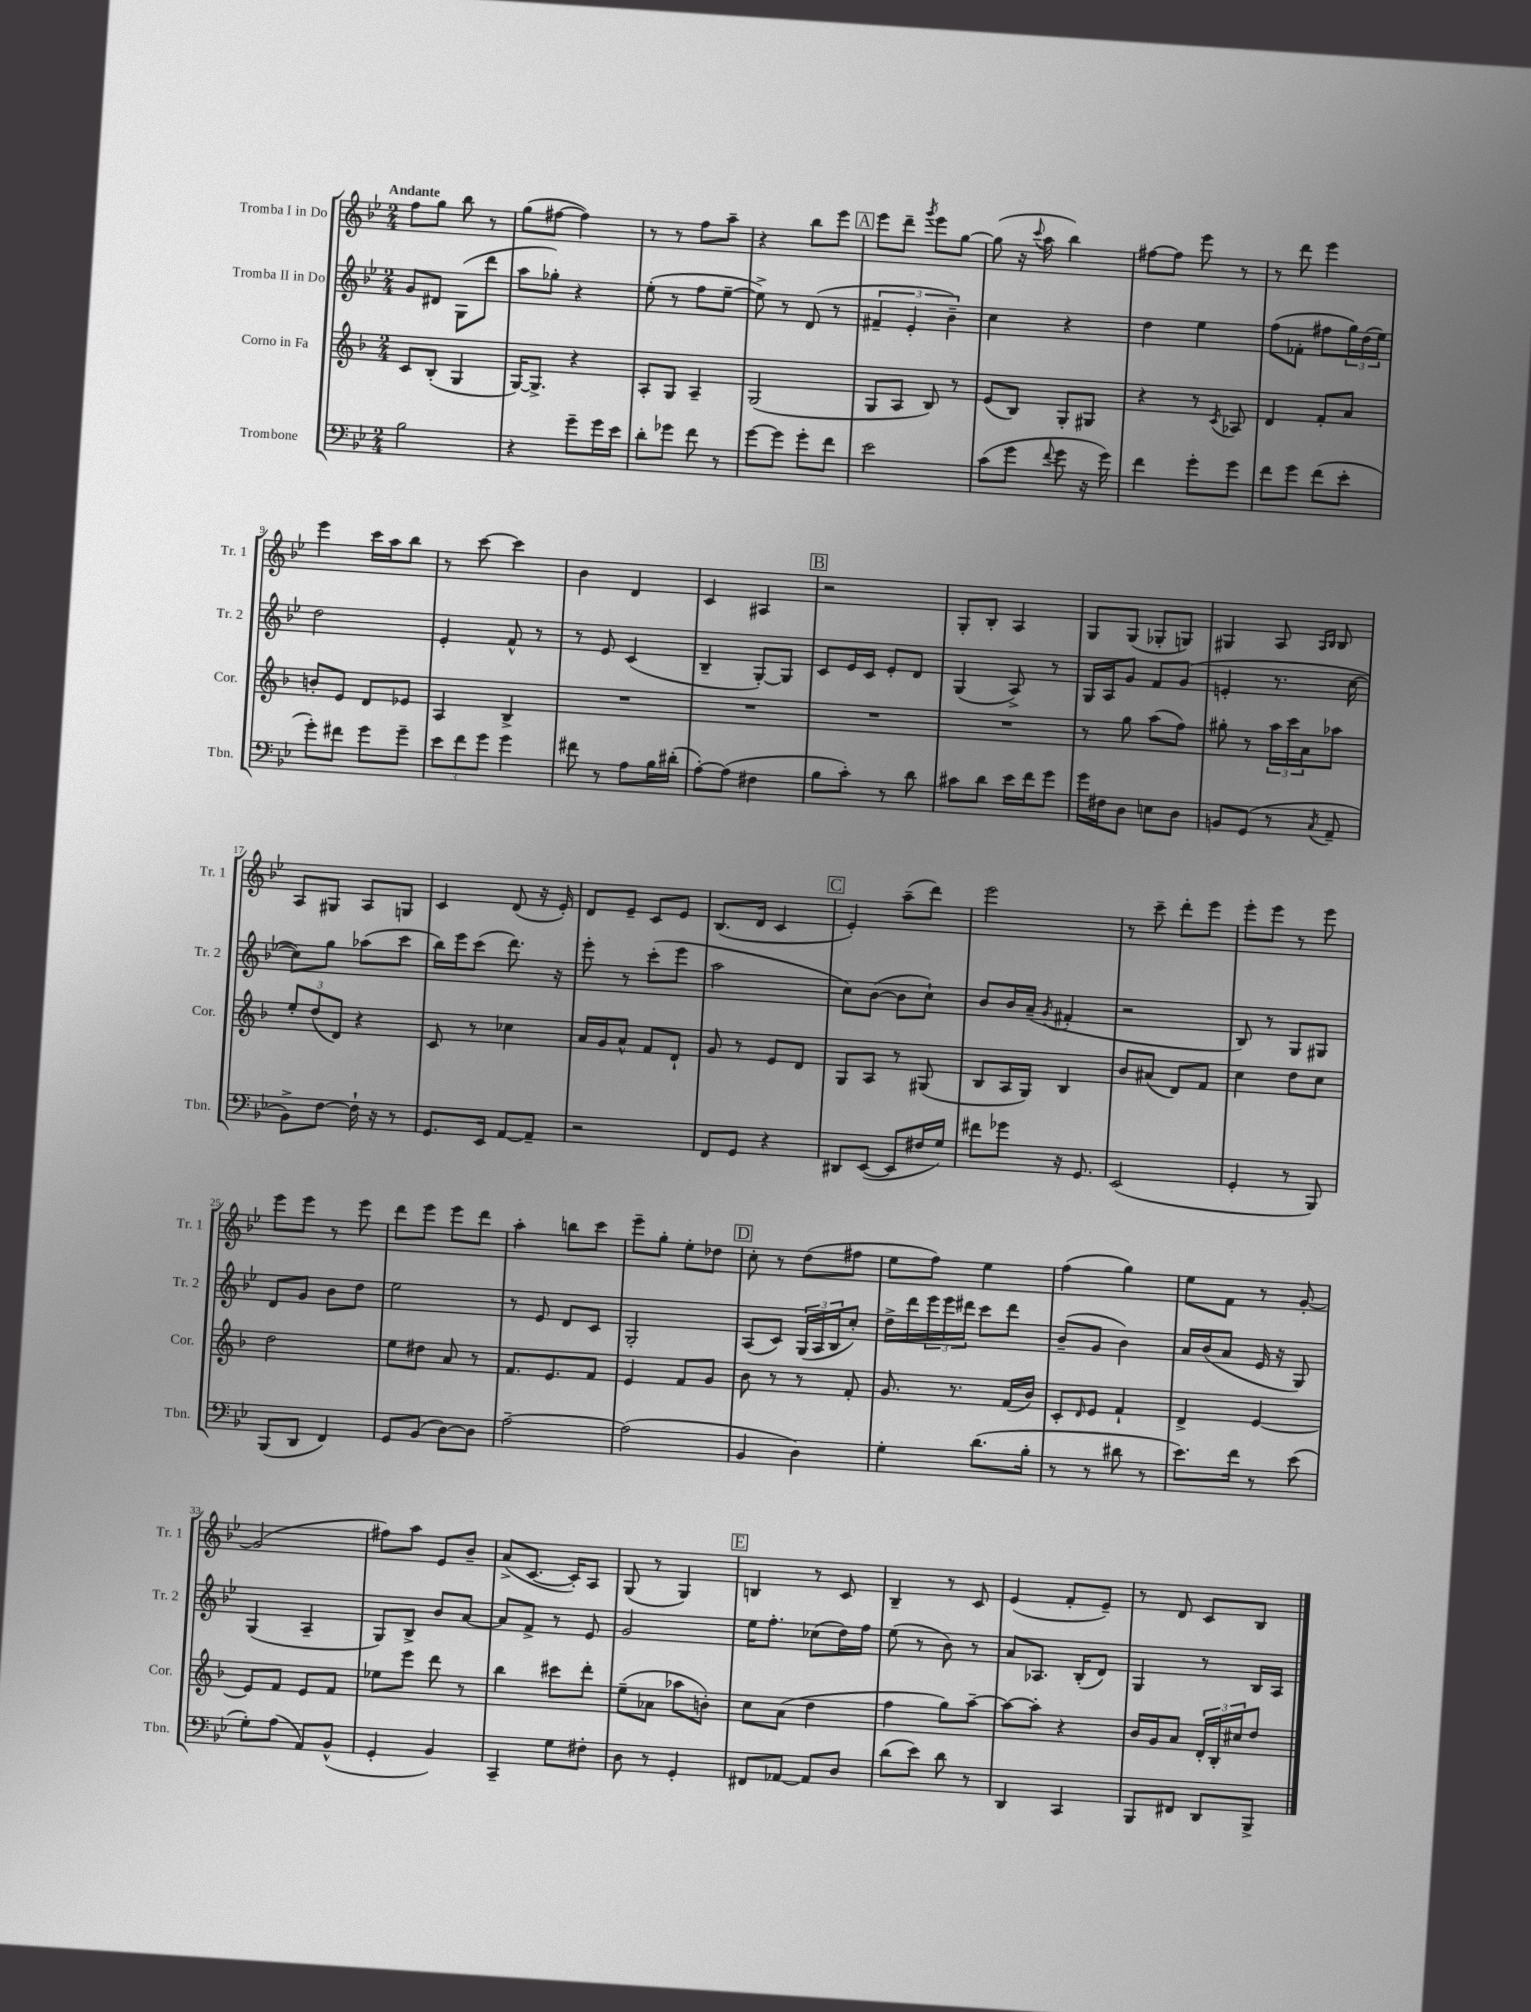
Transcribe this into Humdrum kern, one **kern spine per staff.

**kern	**kern	**kern	**kern
*part4	*part3	*part2	*part1
*staff4	*staff3	*staff2	*staff1
*I"Trombone	*I"Corno in Fa	*I"Tromba II in Do	*I"Tromba I in Do
*I'Tbn.	*I'Cor.	*I'Tr. 2	*I'Tr. 1
*clefF4	*clefG2	*clefG2	*clefG2
*k[b-e-]	*k[b-]	*k[b-e-]	*k[b-e-]
*M2/4	*M2/4	*M2/4	*M2/4
=1	=1	=1	=1
!	!	!	!LO:TX:a:B:t=Andante
2B-\	8c/L	8g/L	8ff\L
.	(8B-'/J	8d#X/J	8gg\J
.	4G/	(8G\L	8bb-\
.	.	8ddd\J	8r
=2	=2	=2	=2
4r	[16G/KL)	8aa\L	(8gg\L
.	8.G^/J]	.	.
.	.	8gg-X'\J)	[8ff#X\J
8g~\L	4r	4r	4ff#\])
16g\L	.	.	.
16e-\JJ	.	.	.
=3	=3	=3	=3
8d'\L	8A'/L	(8ee-'\	8r
8g-X\J	8G/J	8r	8r
8f\	4A~/	8ff\L	8ff\L
8r	.	[8ee-~\J	8aa~\J
=4	=4	=4	=4
[8g\L	(2G/	8ee-^\])	4r
8g\J]	.	8r	.
8g'\L	.	(8d/	8bb-\L
8f\J	.	8r	8eee-\J
!!LO:REH:place=s1:t=A
=5	=5	=5	=5
2e-\	8G/L	6f#X~/	8eee-\L
.	8A/J	.	8ddd~\J
.	.	6e-'/	.
.	.	.	8qggg/
.	8B-/)	.	8eee-\L
.	.	6b-~\)	.
.	8r	.	[8gg\J
=6	=6	=6	=6
(8c\L	(8e/L	4cc\	(8gg\]
8g\J	8B-/J)	.	16r
.	.	.	8qqccc/
.	.	.	16aa\
8qqf/	.	.	.
8g\	8G'/L	4r	4bb-\)
16r	8G#X/J	.	.
16g\)	.	.	.
=7	=7	=7	=7
4f\	4r	4dd\	[8ff#X\L
.	.	.	8ff#\J]
8g'\L	8r	4ee-\	8eee-\
.	8qc/	.	.
8g\J	8A-X/	.	8r
=8	=8	=8	=8
8f\L	4d/	(8ff\L	8r
8g\J	.	8f-X'\J	8ddd\
(8f\L	8f'/L	8ff#X\L	4eee-\
8e-'\J	8a/J	24gg\L)	.
.	.	(24dd\	.
.	.	24ee-\JJ)	.
!!LO:LB:g=z
=9	=9	=9	=9
8g'\L)	8bn'/L	2dd\	4eee-\
8f#X\J	8e/J	.	.
8g\L	8d/L	.	16ccc\LL
.	.	.	16aa\J
8g~\J	8e-X/J	.	8bb-\J
=10	=10	=10	=10
12e-\L	4A/	4e-'/	8r
12f\	.	.	.
.	.	.	[8ccc\
12g\J	.	.	.
4g\	4B-^/	8f^^/	4ccc\]
.	.	8r	.
=11	=11	=11	=11
8f#X\	2r	8r	4b-\
8r	.	8e-/	.
8A\L	.	(4c/	4d/
16B-\L	.	.	.
(16d#X'\JJ	.	.	.
=12	=12	=12	=12
[8A'\L)	2r	4B-~/	4c/
(8A\J]	.	.	.
4F#X\	.	[8G'/L)	4A#X/
.	.	8G/J]	.
!!LO:REH:place=s1:t=B
=13	=13	=13	=13
8B-\L	2r	8c/L	2r
8c'\J)	.	16e-/L	.
.	.	16c/JJ	.
8r	.	8e-'/L	.
8d\	.	8d/J	.
=14	=14	=14	=14
8c#X\L	2r	(4G/	8G'/L
8d\J	.	.	8B-'/J
16e-\LL	.	8A^/)	4A/
16f\J	.	.	.
8g\J	.	8r	.
=15	=15	=15	=15
16g\LL	8r	16G/LL	8G/L
16F#X\J	.	16A/J	.
8D\J	8gg\	8g/J	(8G/J
8En\L	(8aa\L	8f/L	8G-X'/L
8D\J	8ff\J)	(8g/J	8Gn/J)
=16	=16	=16	=16
8BBn/L	8gg#X'\	4en'/	4G#X/
(8GG/J	8r	.	.
8r	24aa\LL	8.r	8A/
.	24ccc\	.	.
.	24a\J	.	.
.	.	.	16qqA/LL
8qC/	.	.	16qqB-/JJ
8AA~/	8aa-X\J	.	8B-/
.	.	[16cc\	.
!!LO:LB:g=z
=17	=17	=17	=17
8BB-^\L)	12ee'/L	8cc\L])	8A/L
.	(12dd/	.	.
[8F\J	.	8gg\J	8G#X/J
.	12d/J)	.	.
16F`\]	4r	(8aa-X\L	8A/L
16r	.	.	.
8r	.	8ccc\J	8Gn/J
=18	=18	=18	=18
8.GG/L	8c/	16bb-\LL)	4c/
.	.	16eee-\J	.
.	8r	(8ccc\J	.
16EE-/Jk	.	.	.
[8AA/L	4cc-X\	8.ddd\)	(8d/
8AA~/J]	.	.	16r
.	.	16r	16e-'/)
=19	=19	=19	=19
2r	16a/LL	8eee-'\	8d/L
.	16g/J	.	.
.	8a^^/J	8r	8e-~/J
.	8f/L	(8ccc'\L	8c/L
.	8d`/J	8eee-\J	8e-/J
=20	=20	=20	=20
8FF/L	8g/	2aa\	(8.B-/L
8GG/J	8r	.	.
.	.	.	16d/Jk
4r	8e/L	.	4c/
.	8d/J	.	.
!!LO:REH:place=s1:t=C
=21	=21	=21	=21
8DD#X/L	8G/L	8cc\L)	4e-'/)
([8EE-/J	8A/J	([8b-\J	.
8EE-/L]	8r	8b-\L]	(8aa~\L
16F#X/L	(8G#X/	8cc`\J)	8ddd\J)
16G/JJ)	.	.	.
=22	=22	=22	=22
8f#X\L	8B-/L	8b-/L	2eee-\
8g-X\J	16A/L	16b-/L	.
.	16G/JJ)	(16a~/JJ	.
.	.	8qg/	.
16r	4B-/	4f#X'/	.
8.GG/	.	.	.
=23	=23	=23	=23
(2EE-/	8b-/L	2r	8r
.	(8a#X/J	.	8ccc~\
.	8d/L)	.	8ddd'\L
.	8f/J	.	8eee-\J
=24	=24	=24	=24
4GG'/	4cc\	8B-/)	8eee-'\L
.	.	8r	8eee-\J
8r	8dd\L	8G/L	8r
8BBB-/)	8cc\J	8G#X/J	8eee-\
!!LO:LB:g=z
=25	=25	=25	=25
(8BBB-/L	2dd\	8d/L	8eee-\L
8DD/J	.	8g/J	8eee-\J
4FF/)	.	8b-\L	8r
.	.	8dd\J	8eee-\
=26	=26	=26	=26
8GG/L	8ee\L	2ee-\	8ddd\L
(8BB-/J	8dd#X\J	.	8eee-\J
[8D\L)	8a/	.	8eee-\L
8D\J]	8r	.	8ddd\J
=27	=27	=27	=27
[2A~\	8.f/L	8r	4aa'\
.	.	8e-/	.
.	8.e/	.	.
.	.	8d/L	8bbn\L
.	8f/J	8c/J	8ccc\J
=28	=28	=28	=28
(2A\]	4e/	2G'/	8eee-~\L
.	.	.	8gg'\J
.	8f/L	.	8ee-'\L
.	8g/J	.	8dd-X\J
!!LO:REH:place=s1:t=D
=29	=29	=29	=29
4BB-/	8b-\	(8A/L	8cc'\
.	8r	8c/J)	8r
4D\)	8r	(24G/LL	(8dd\L
.	.	24A/	.
.	.	24B-/J	.
.	8f'/	8cc'/J)	8ff#X\J
=30	=30	=30	=30
4G'\	8.g/	16dd^\LL	8ee-\L
.	.	16ddd\	.
.	.	24eee-\	8ff\J)
.	.	24eee-\	.
.	8.r	.	.
.	.	24ddd#X\JJ	.
(8.d\L	.	8ccc\L	4ee-\
.	(16f/LL	8ddd#\J	.
16B-'\Jk	16b-/JJ)	.	.
=31	=31	=31	=31
8r	8c'/L	(8b-~/L	(4ff\
.	16qqd/	.	.
8r	8e/J	8g/J	.
8d#X\	4f`/	4b-\)	4gg\)
8r	.	.	.
=32	=32	=32	=32
8.e-\L)	4d^/	16a/LL	8ee-\L
.	.	(16b-/J	.
.	.	8a/J	8f\J
16f\Jk	.	.	.
8r	[4e/	16e-/	8r
.	.	16r	.
(8e-\	.	8G/)	[8g'/
!!LO:LB:g=z
=33	=33	=33	=33
8G'\L)	8e/L]	(4G/	(2g/]
(8A\J	8f/J	.	.
8AA/L)	8e/L	4A~/	.
(8BB-^^/J	8f/J	.	.
=34	=34	=34	=34
4GG'/	8ee-X\L	8G/L)	8ff#X\L)
.	8eee\J	8B-^/J	8aa\J
4BB-/)	8ddd\	8b-/L	8e-/L
.	8r	[8a/J	8b-~/J
=35	=35	=35	=35
4CC~/	4bb-\	8a/L]	(8a^/L
.	.	8f^/J	[8.c/J
8G\L	8ccc#X\L	8r	.
.	.	.	16c'/KL])
8F#X'\J	8ddd'\J	8e-/	8A/J
=36	=36	=36	=36
8D\	(8ee~\L	2g/	(8G/
8r	8a-X\J	.	8r
4GG'/	8aa-X\L	.	4G/)
.	8bn'\J)	.	.
!!LO:REH:place=s1:t=E
=37	=37	=37	=37
8FF#X/L	8cc\L	16ee-\KL	4Bn/
.	.	8.ff'\J	.
[8AA-X/J	(8a\J	.	.
8AA-/L]	4dd\	(8cc-X\L	8r
8D/J	.	16dd\L)	8c/
.	.	16ff\JJ	.
=38	=38	=38	=38
(8d\L	4ff\	(8ee-\	4B-~/
8e-\J)	.	8r	.
8d\	8gg\L)	8b-\)	8r
8r	[8aa~\J	8r	8c/
=39	=39	=39	=39
4DD/	8aa\L_	8a/L	(4e-/
.	8aa'\J]	8.A-X/J	.
4CC/	4r	.	8f'/L
.	.	(16B-'/KL	.
.	.	8d/J)	8e-~/J)
=40	=40	=40	=40
8BBB-/L	16b-/LL	4G/	8r
.	16g/J	.	.
8FF#X/J	8a/J	.	8d/
8DD/L	24d'/LL	8r	8c/L
.	24B-'/	.	.
.	24cc#X/J	.	.
8BBB-^/J	8dd/J	16B-/LL	8B-/J
.	.	16A/JJ	.
==	==	==	==
*-	*-	*-	*-
